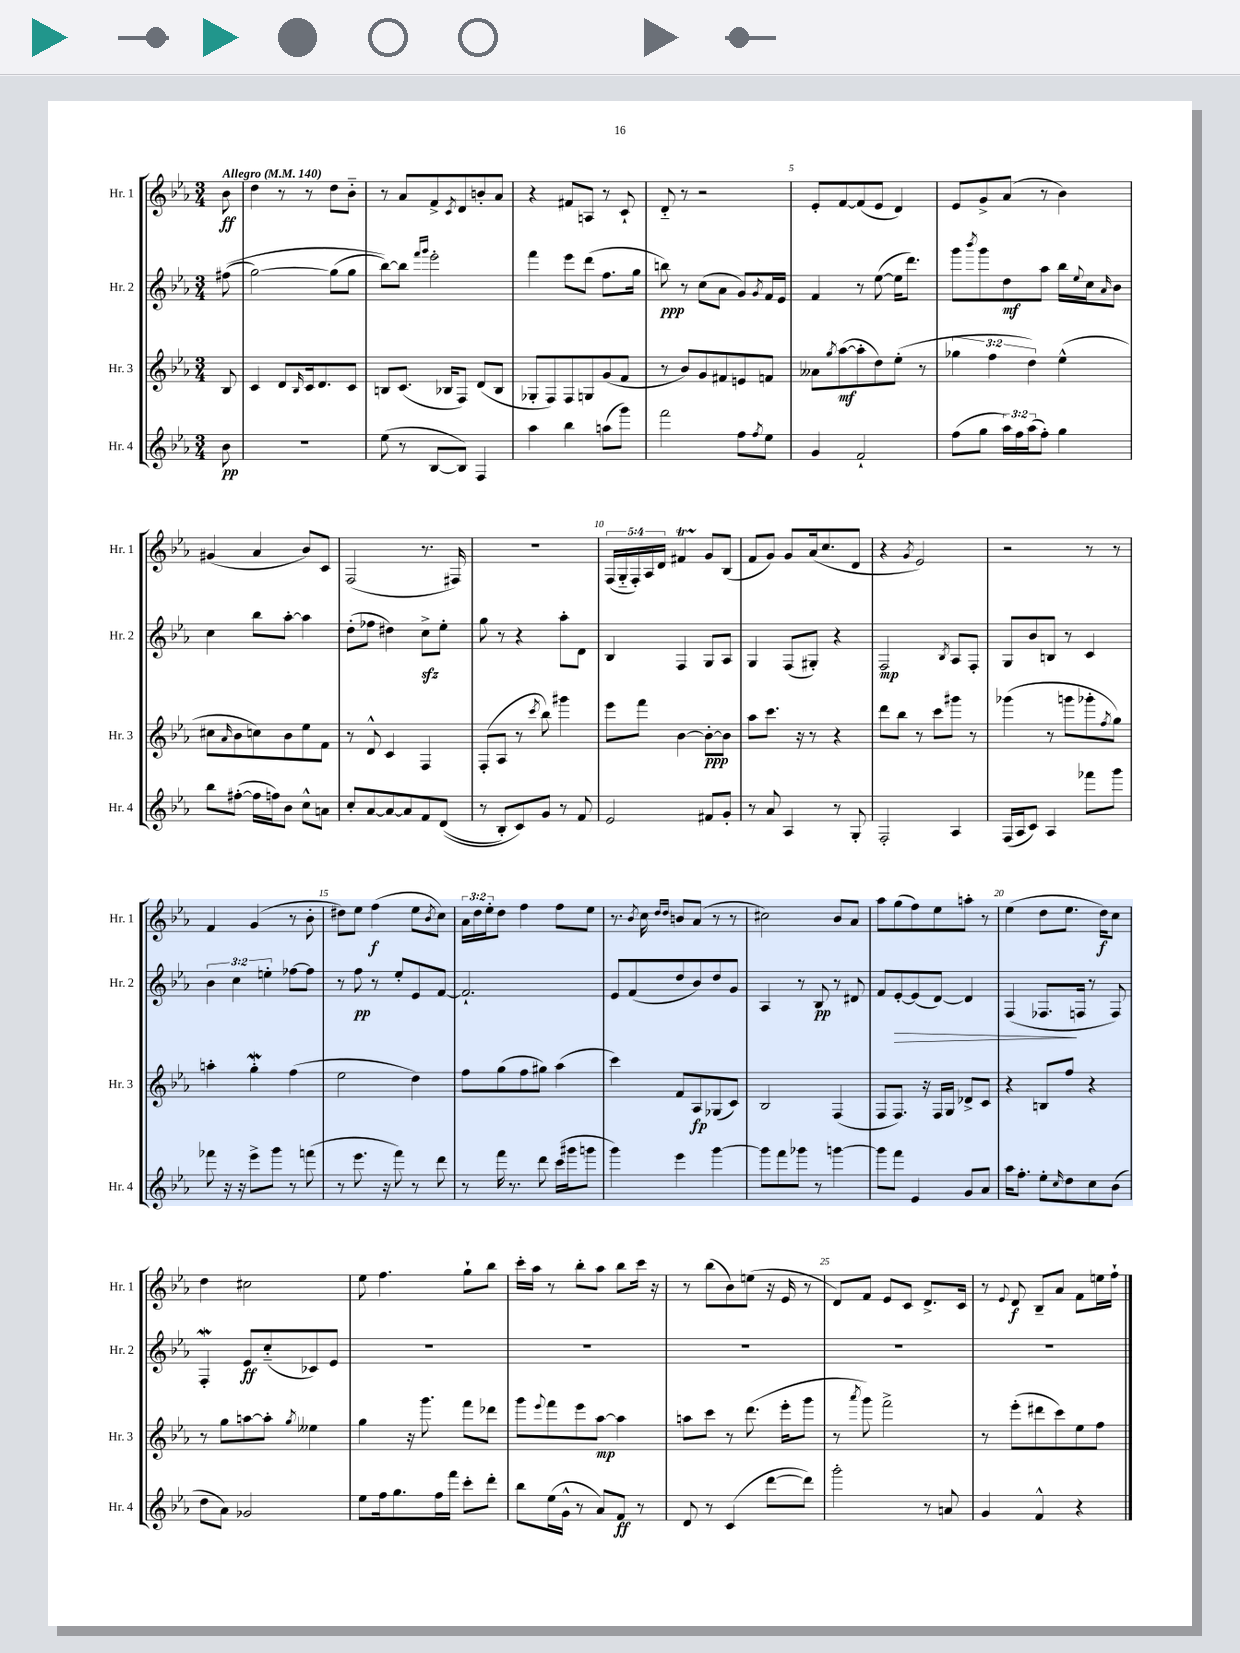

**kern	**kern	**kern	**kern
*staff4	*staff3	*staff2	*staff1
*clefG2	*clefG2	*clefG2	*clefG2
*k[b-e-a-]	*k[b-e-a-]	*k[b-e-a-]	*k[b-e-a-]
*M3/4	*M3/4	*M3/4	*M3/4
*MM140	*MM140	*MM140	*MM140
8b-	8B-	&((8ff#	8b-
=	=	=	=
2.r	4c	[2gg)	4dd
.	8d	.	8r
.	16qqB-	.	.
.	16c	.	8r
.	8.d	.	.
.	.	(8gg]	8dd
.	8c	8gg	8b-'~
=	=	=	=
(8ee-	8B	[8bb-)&)	8r
8r	(8.c	8bb-]	8a-
.	.	16qqfff	.
.	.	16qqggg	.
[8B-	.	2eee-'	8f^
.	16B-	.	.
.	.	.	8qc
8B-])	8F)	.	8d
4F	(8d	.	8b'
.	8B-	.	8a-
=	=	=	=
4aa-	8G-'	4fff	4r
.	8F)	.	.
4bb-	8F	8eee-	8f#
.	8G	(8ddd	8A
(8aa	(8g	8.ff	8r
8ggg)	8f	.	8c`
.	.	16gg	.
=	=	=	=
2fff	8r	8bb)	8d'~
.	8b-)	8r	8r
.	8g	(8cc	2r
.	8f#	8a-	.
8ff	8e	8g)	.
8qff	.	8qg	.
8ee-	8f	16f	.
.	.	16e-	.
=	=	=	=
4g	8a--	4f	8e-'
.	8qgg	.	.
.	([8aa-	.	[8f
2f`	8aa-']	8r	(8f]
.	8dd)	([8ee-	8e-
.	(8ee-'	16ee-]	4d)
.	.	8.ddd)	.
.	8r	.	.
=	=	=	=
(8ff	6gg-	8ggg	8e-
.	.	8qbbb-	.
8gg	.	8ggg	8g^
.	6ff	.	.
24aa-)	.	8dd	(8a-
24ff	.	.	.
(24aa-	6dd)	.	.
8ff')	.	8aa-	8r
4gg	(4ee-^^	16bb-	4b-)
.	.	8qqee-	.
.	.	16cc	.
.	.	16qqa-	.
.	.	8b-	.
=	=	=	=
8bb-	8cc#	4cc	(4g#
.	16qqa-	.	.
([8ff#'	8b-	.	.
16ff#]	8cc)	8bb-	4a-
16ff)	.	.	.
8b-	8b-	[8aa-'	.
8cc^^	8ee-	4aa-]	8b-)
8a	8f	.	8c
=	=	=	=
8cc'	8r	(8dd'	(2F
[8a-	8d^^	8ff-	.
8a-_	4c	4dd#)	.
8a-]	.	.	.
8f	4F	8cc^	8.r
&((8d	.	8ee-'	.
.	.	.	16F#)
=	=	=	=
8r	(8F'	8gg	2.r
8B-')	8A-	8r	.
8c&)	8r	4r	.
.	8qccc	.	.
8g	8bb-)	.	.
8r	4ggg#	8aa-'	.
8f	.	8d	.
=	=	=	=
2e-	8eee-	4B-	(20F
.	.	.	20G'~
.	.	.	20F')
.	8fff	.	.
.	.	.	20A-
.	.	.	20d
.	[4b-	4F	4f#
8f#	8b-'_	8G	8g
8g'	8b-]	8A-	(8B-
=	=	=	=
8r	8aa-	4G	8f
8a-	8.ccc	.	8g)
4A-	.	(8F	8g
.	16r	.	.
.	8r	8G#')	(16a-
.	.	.	8.cc
8r	4r	4r	.
8G'	.	.	8d
=	=	=	=
2F'	8ddd	2F	4r
.	8bb-	.	.
.	.	.	8qg
.	8r	.	2e-)
.	8ccc	.	.
.	.	8qB-	.
4A-	8ggg#	8A-	.
.	8r	8F'	.
=	=	=	=
(16F	(4ggg-	8G	2r
16A-	.	.	.
8c)	.	8b-	.
4A-	8r	8B	.
.	8ggg	8r	.
8fff-	8ggg-'	4c	8r
.	8qff	.	.
8ggg	8gg)	.	8r
=	=	=	=
8fff-	4aa'	6b-	4f
16r	.	.	.
.	.	6cc	.
16r	.	.	.
8eee-^	4gg'	.	(4g
.	.	6ee'	.
8ggg	.	.	.
8r	(4ff	[8ff-	8r
(8fff	.	8ff-]	8b-'
=	=	=	=
8r	2ee-	8r	8dd#)
8.eee-	.	8ff	8ee-
.	.	8r	(4ff
16r	.	.	.
8fff)	.	8ee-'	.
8r	4dd)	8e-	8ee-
.	.	.	8qb-
8ddd	.	[8f	8cc)
=	=	=	=
8r	8ff	2.f`]	24a-
.	.	.	24dd
.	.	.	24ee-'
16fff	(8gg	.	8dd
8.r	.	.	.
.	8ff	.	4ff
8ddd	8gg#)	.	.
(16ccc	(4aa-	.	8ff
16ggg#	.	.	.
8ggg	.	.	8ee-
=	=	=	=
4ggg)	4ccc)	8e-	8.r
.	.	(8f	.
.	.	.	8qb-
.	.	.	16cc
.	.	.	16qqdd
.	.	.	16qqdd
4eee-	8f	8dd	8b
.	8A-	8b-)	(8a-
[4ggg	(8G-	8dd	8r
.	8c)	8g	8r
=	=	=	=
8ggg]	2B-	4A-	2cc#)
8fff	.	.	.
8ggg-	.	8r	.
8r	.	8B-	.
[4ggg	(4F	8r	8b-
.	.	8d#	8a-
=	=	=	=
8ggg]	8F	8f	8aa-
8fff	8.F)	[8e-'	(8gg
4e-	.	(8e-]	8ff)
.	16r	.	.
.	16F	[8d)	8ee-
.	16G	.	.
8g	8d-^	4d]	8aa'
8a-	8c	.	8r
=	=	=	=
16aa-	4r	(4F	(4ee-
8.ff'	.	.	.
8ee-'	8B	8.F-	8dd
16qqcc	.	.	.
8dd	8ff	.	8.ee-
.	.	16F	.
8cc	4r	8r	.
.	.	.	16dd)
(8b-	.	8F)	8cc
=	=	=	=
8dd	8r	4F'	4dd
8a-)	8gg	.	.
2g-	[8aa	8e-	2cc#
.	8aa']	(8cc'~	.
.	8qgg	.	.
.	4ee--	8c-)	.
.	.	8e-	.
=	=	=	=
8ee-	4gg	2.r	8ee-
16ff	.	.	4.ff
8.gg	.	.	.
.	16r	.	.
.	8.ggg	.	.
16ff	.	.	.
16fff	.	.	.
8ccc'	8fff	.	8gg`
8ddd'	8ddd-	.	8bb-
=	=	=	=
8bb-	8ggg	2.r	16ccc'
.	.	.	16aa-
.	8qqeee-	.	.
(16ee-	8fff	.	8r
16g^^	.	.	.
8r	8eee-	.	8bb-'
8a-)	[8aa-	.	8aa-
8f	4aa-]	.	8bb-
8r	.	.	16ccc
.	.	.	16r
=	=	=	=
8d	8aa	2.r	8r
8r	8ccc	.	(8bb-
(4c	8r	.	8b-)
.	(8.ddd	.	(8ee
[8ddd	.	.	16r
.	16eee-'	.	16e-
8ddd])	8ggg	.	8r
=	=	=	=
2ggg'	8r	2.r	8d)
.	8qaaa-	.	.
.	8ggg)	.	8f
.	2fff^	.	8e-
.	.	.	8c
8r	.	.	8.d^
8a	.	.	.
.	.	.	16c
=	=	=	=
4g	8r	2.r	8r
.	.	.	8qqe-
.	(8eee-'	.	8d
4f^^	8ddd#	.	8B-~
.	8ccc)	.	8a-
4r	8ee-	.	8f
.	8ff	.	16ee
.	.	.	16ff`
==	==	==	==
*-	*-	*-	*-
